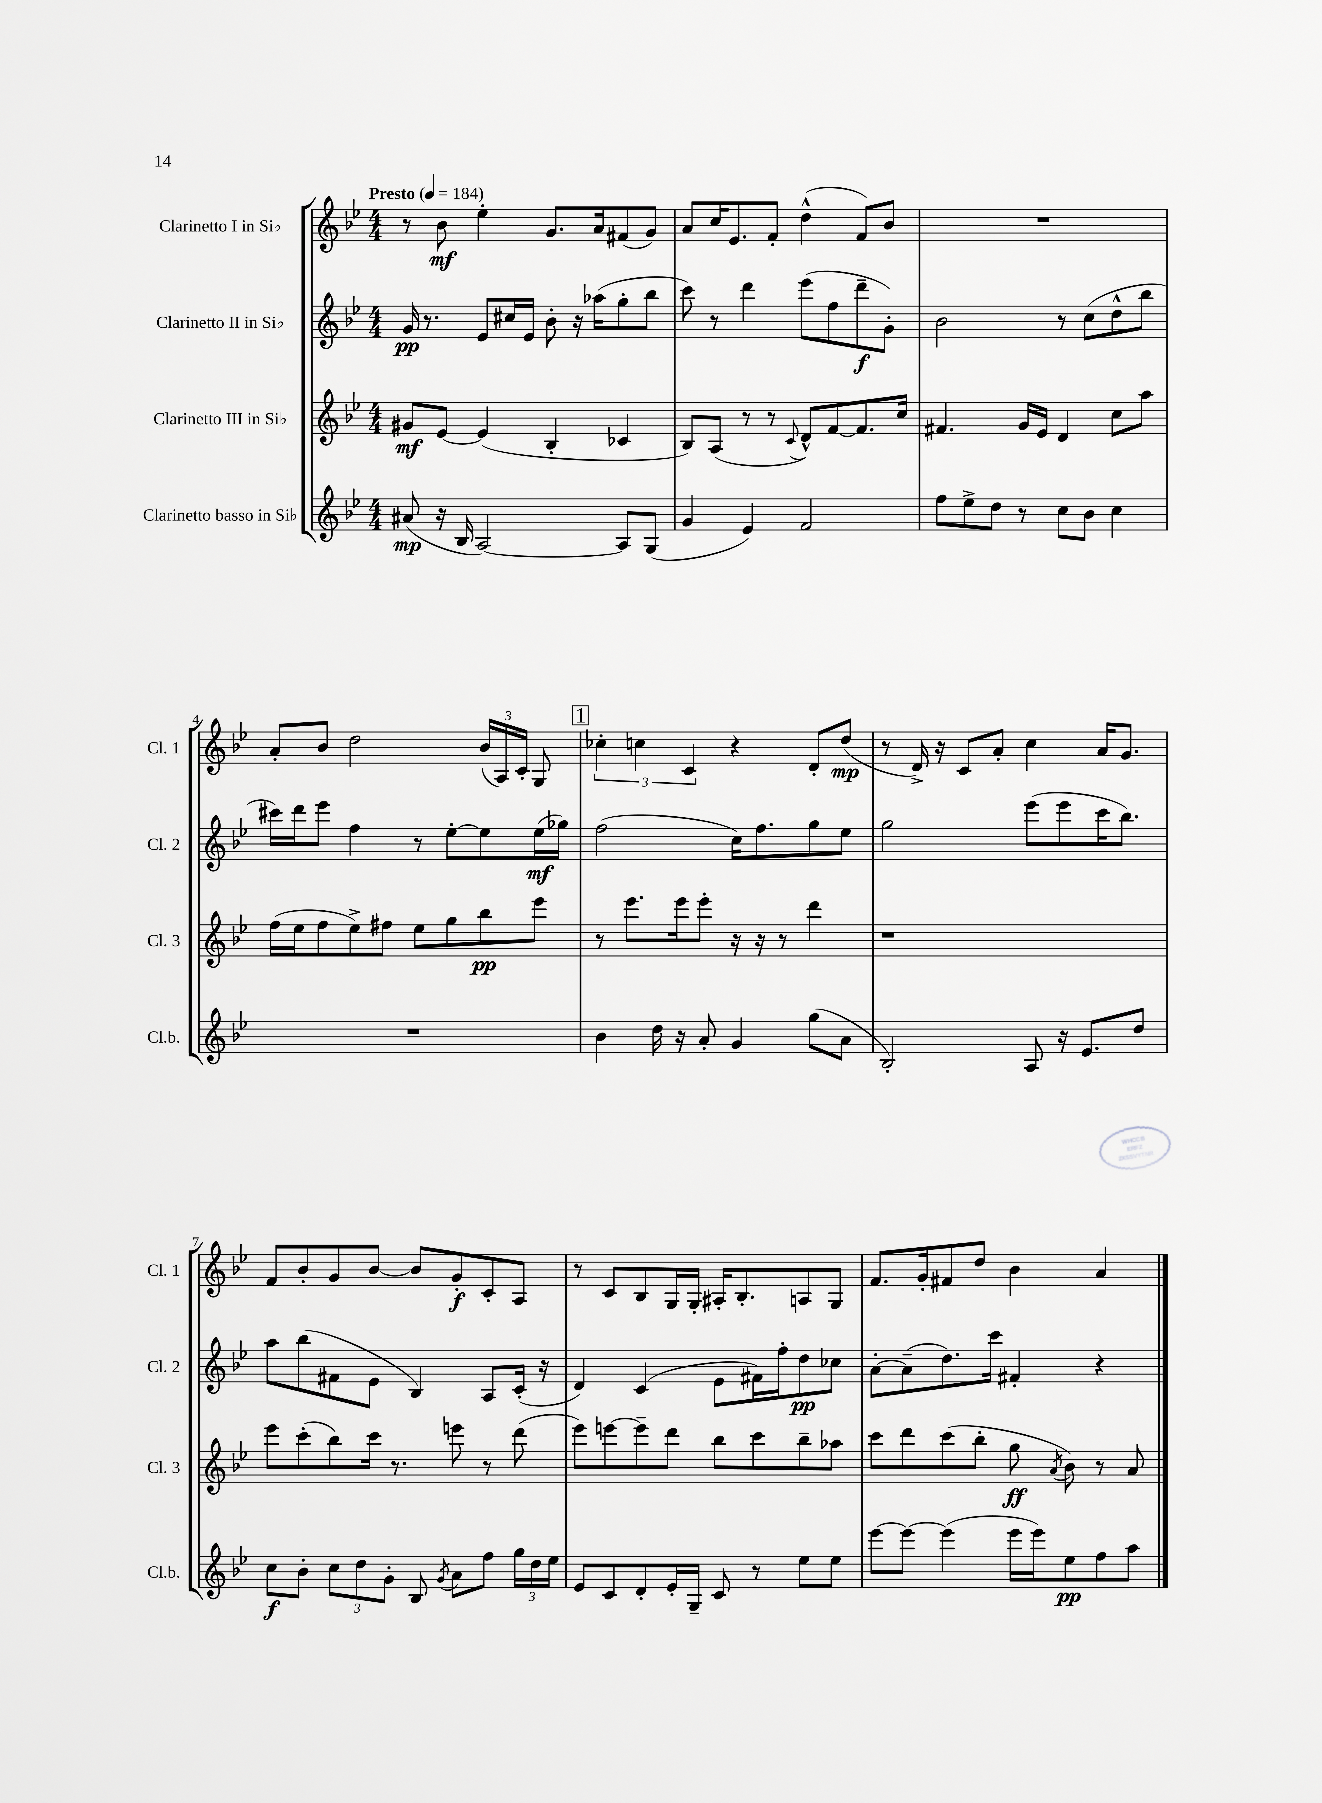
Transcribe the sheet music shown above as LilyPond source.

<<
\new StaffGroup <<
\new Staff = "s0" \with { instrumentName = "Clarinetto I in Sib" shortInstrumentName = "Cl. 1" } {
    \clef treble \key bes \major \numericTimeSignature \time 4/4 \tempo "Presto" 4 = 184
    \autoBeamOff r8 bes'8\mf ees''4-. g'8.[ a'16 fis'8( g'8]) |
    a'8[ c''16 ees'8. f'8]-. d''4-^( f'8[) bes'8] |
    R1 |
    a'8[-. bes'8] d''2 \tuplet 3/2 { bes'16[( a16) c'16]-. } g8 |
    \mark \markup { \box "1" } \tuplet 3/2 { ces''4-. c''4 c'4 } r4 d'8[-. d''8]\mp( |
    r8 d'16->) r16 c'8[ a'8]-. c''4 a'16[ g'8.] |
    f'8[ bes'8-. g'8 bes'8]~ bes'8[ g'8-.\f c'8-. a8] |
    r8 c'8[ bes8 g16 g16]-. ais16[-. bes8.-. a8 g8] |
    f'8.[ g'16-. fis'8 d''8] bes'4 a'4 \bar "|." |
}
\new Staff = "s1" \with { instrumentName = "Clarinetto II in Sib" shortInstrumentName = "Cl. 2" } {
    \clef treble \key bes \major \numericTimeSignature \time 4/4
    \autoBeamOff g'16\pp r8. ees'8[ cis''16 ees'16] bes'8-. r16 aes''16[( g''8-. bes''8] |
    c'''8) r8 d'''4 ees'''8[( f''8 d'''8--\f g'8]-.) |
    bes'2 r8 c''8[( d''8-^ bes''8] |
    cis'''16[) d'''16 ees'''8] f''4 r8 ees''8[~-. ees''8 ees''16\mf( ges''16]) |
    \mark \markup { \box "1" } f''2( c''16[) f''8. g''8 ees''8] |
    g''2 ees'''8[( ees'''8 c'''16 bes''8.]) |
    a''8[ bes''8( fis'8 ees'8] bes4) a8[ c'16]-.( r16 |
    d'4) c'4( ees'8[ fis'16) f''16-. d''8\pp ces''8] |
    a'8[~-. a'8--( d''8.) c'''16] fis'4-. r4 \bar "|." |
}
\new Staff = "s2" \with { instrumentName = "Clarinetto III in Sib" shortInstrumentName = "Cl. 3" } {
    \clef treble \key bes \major \numericTimeSignature \time 4/4
    \autoBeamOff gis'8[\mf ees'8]~ ees'4( bes4-. ces'4 |
    bes8[) a8]( r8 r8 \appoggiatura { c'8 } d'8[-^) f'8~ f'8. c''16] |
    fis'4. g'16[ ees'16] d'4 c''8[ a''8] |
    f''16[( ees''16 f''8 ees''8->) fis''8] ees''8[ g''8 bes''8\pp ees'''8] |
    \mark \markup { \box "1" } r8 ees'''8.[ ees'''16 ees'''8]-. r16 r16 r8 d'''4 |
    r1 |
    ees'''8[ c'''8-.( bes''8) c'''16] r8. e'''8 r8 d'''8( |
    ees'''8[) e'''8~ e'''8-- d'''8] bes''8[ c'''8 bes''8-- aes''8] |
    c'''8[ d'''8 c'''8( bes''8]-. g''8\ff \acciaccatura { a'8 } bes'8) r8 a'8 \bar "|." |
}
\new Staff = "s3" \with { instrumentName = "Clarinetto basso in Sib" shortInstrumentName = "Cl.b." } {
    \clef treble \key bes \major \numericTimeSignature \time 4/4
    \autoBeamOff ais'8\mp( r16 bes16 a2~) a8[ g8]( |
    g'4 ees'4) f'2 |
    f''8[ ees''8-> d''8] r8 c''8[ bes'8] c''4 |
    R1 |
    \mark \markup { \box "1" } bes'4 d''16 r16 a'8-. g'4 g''8[( a'8] |
    bes2-.) a8 r16 ees'8.[ d''8] |
    c''8[\f bes'8]-. \tuplet 3/2 { c''8[ d''8 g'8]-. } bes8 \acciaccatura { g'8 } a'8[ f''8] \tuplet 3/2 { g''16[ d''16 ees''16] } |
    ees'8[ c'8 d'8-. ees'16-. g16]-- c'8 r8 ees''8[ ees''8] |
    ees'''8[~ ees'''8]~ ees'''4( ees'''16[ ees'''16) ees''8\pp f''8 a''8] \bar "|." |
}
>>
>>
